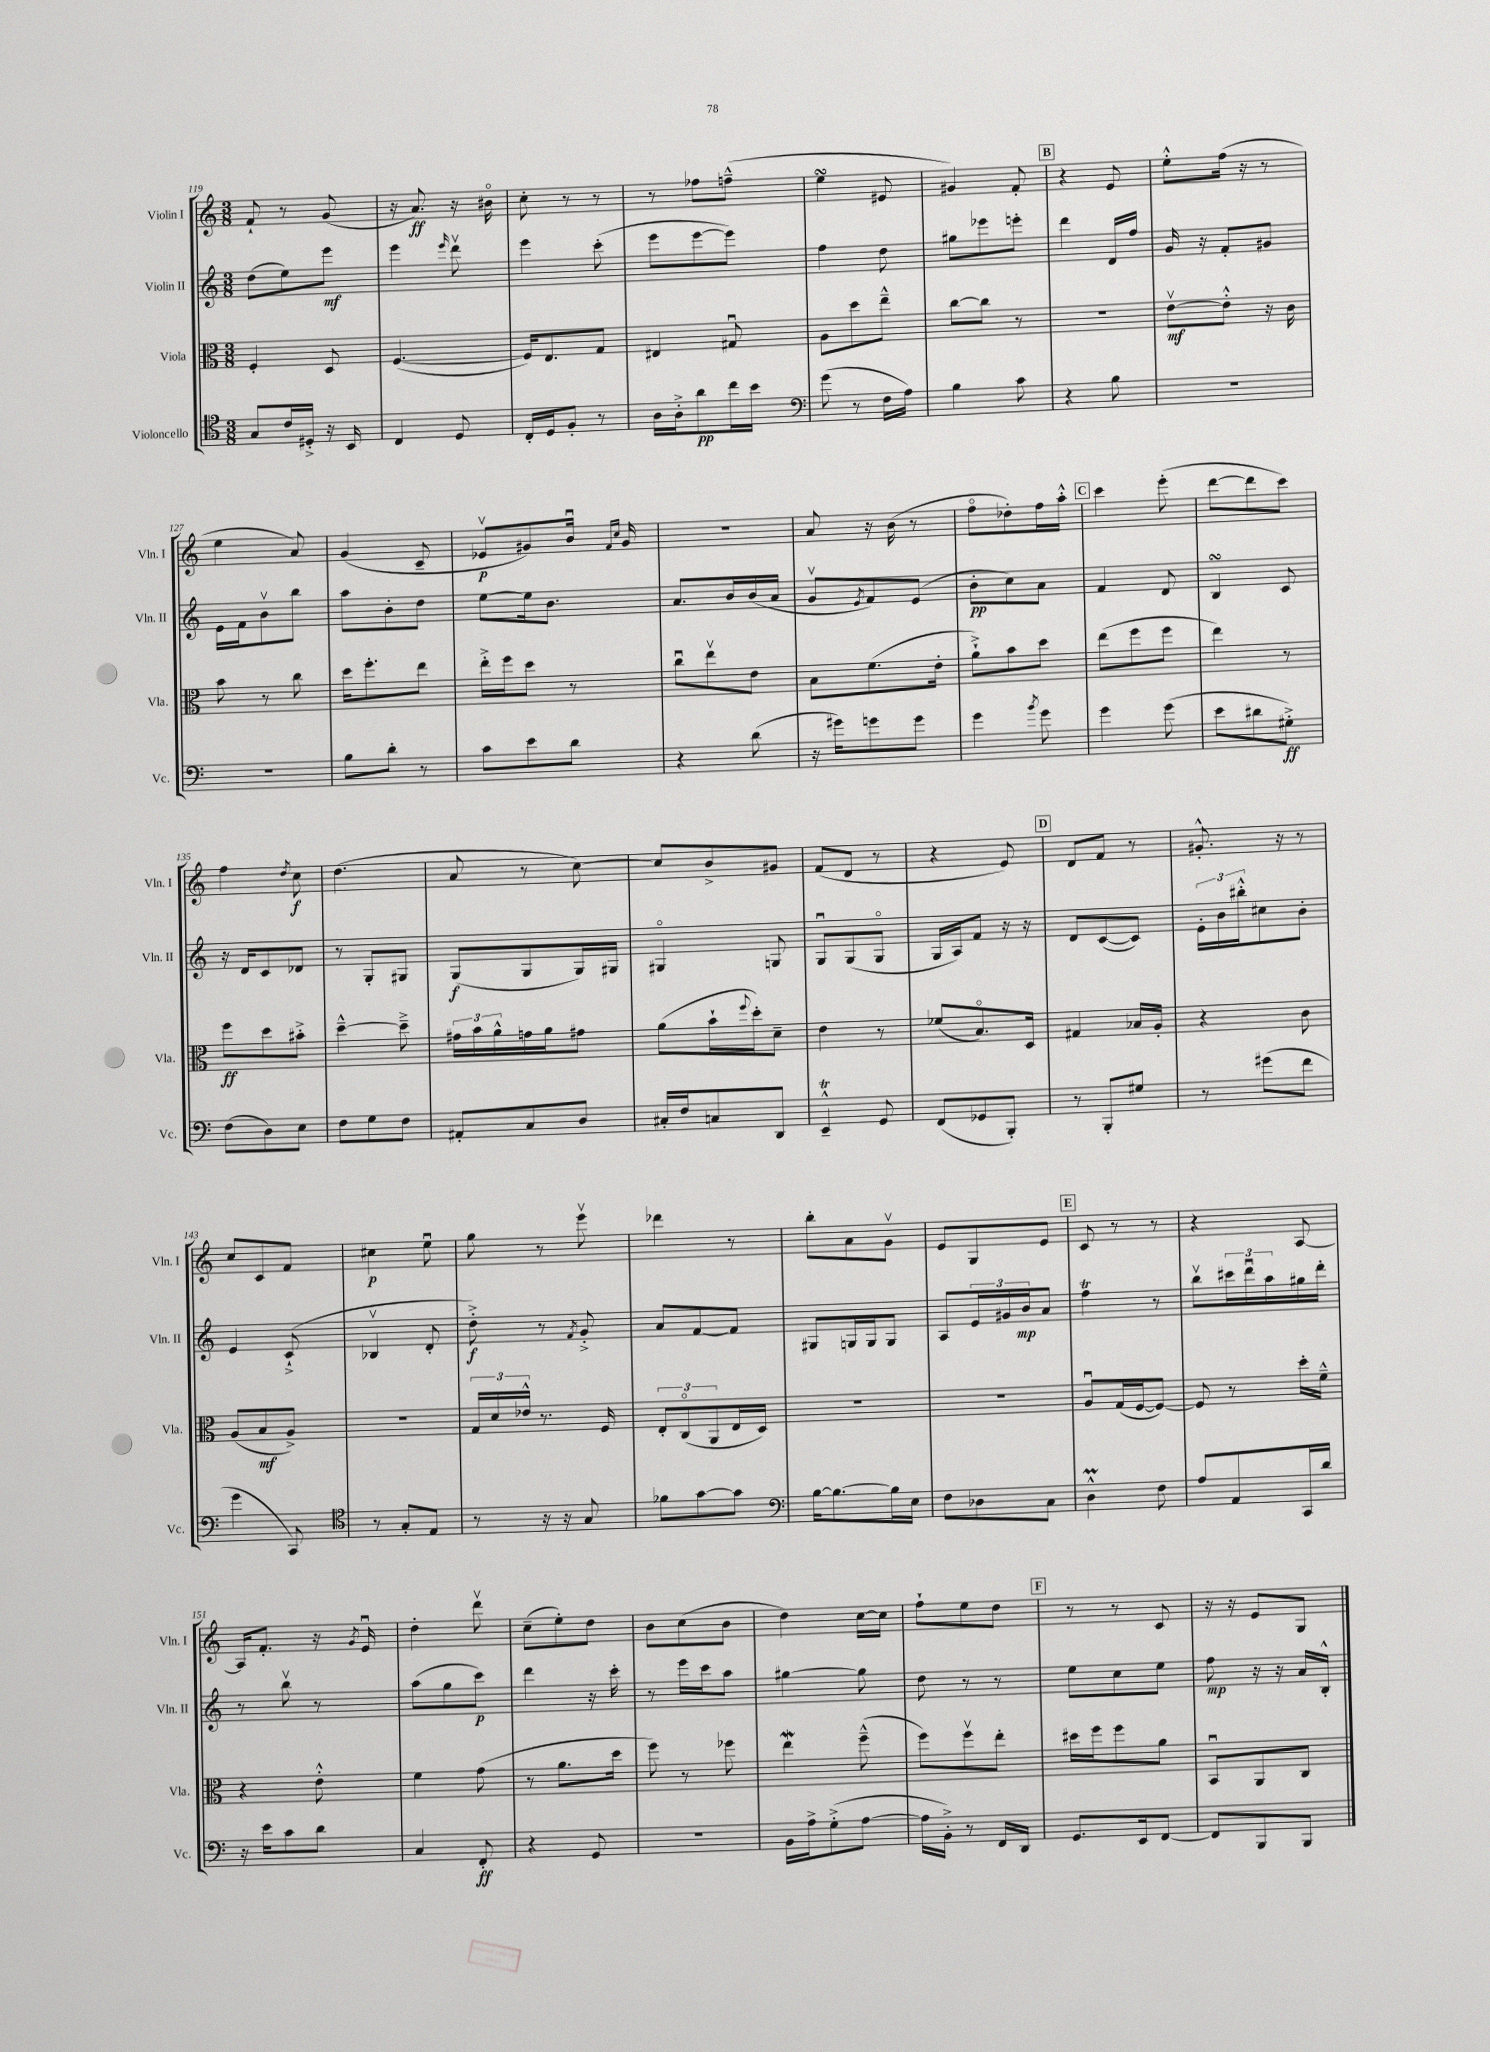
<<
\new StaffGroup <<
\new Staff = "s0" \with { instrumentName = "Violin I" shortInstrumentName = "Vln. I" } {
    \clef treble \key c \major \numericTimeSignature \time 3/8
    f'8-! r8 g'8( |
    r16 a'8.\ff) r16 bis'16\flageolet |
    c''8-. r8 r8 |
    r8 fes''8 f''8---^( |
    e''4\turn eis'8 |
    gis'4) f'8-. |
    \mark \markup { \box "B" } r4 e'8 |
    e''8-.-^ f''16( r16 r8 |
    e''4 a'8) |
    g'4( c'8-- |
    ees'8\upbow\p gis'8) b'16\downbow \grace { f'16 c''16 } gis'16 |
    R4. |
    a'8 r16 b'16( r8 |
    f''8\flageolet des''8-.) f''16 a''16-.-^ |
    \mark \markup { \box "C" } c'''4 e'''8-.( |
    d'''8~ d'''8 c'''8) |
    f''4 \acciaccatura { d''8 } c''8\f |
    d''4.( |
    a'8 r8 c''8~) |
    c''8 b'8-> gis'8 |
    f'8( d'8 r8 |
    r4 e'8) |
    \mark \markup { \box "D" } d'8 f'8 r8 |
    gis'8.-.-^ r16 r8 |
    c''8 c'8 f'8 |
    cis''4\p e''8\downbow |
    g''8 r8 e'''8\upbow |
    des'''4 r8 |
    b''8-. a'8 g'8\upbow |
    e'8 g8 e'8 |
    \mark \markup { \box "E" } c'8 r8 r8 |
    r4 a8~ |
    a16 f'8.-. r16 \acciaccatura { g'8 } e'16\downbow |
    d''4-. d'''8\upbow |
    c''8--( e''8-.) d''8 |
    b'8 c''8( b'8 |
    d''4) c''16~ c''16 |
    f''8-! e''8 d''8 |
    \mark \markup { \box "F" } r8 r8 c'8 |
    r16 r16 e'8 g8 \bar "|." |
}
\new Staff = "s1" \with { instrumentName = "Violin II" shortInstrumentName = "Vln. II" } {
    \clef treble \key c \major \numericTimeSignature \time 3/8
    d''8( e''8) e'''8\mf |
    e'''4 \grace { e'''16 } d'''8\upbow |
    e'''4 c'''8-.( |
    e'''8 e'''8~ e'''8) |
    f''4 d''8 |
    gis''8 ees'''8 e'''8-. |
    \mark \markup { \box "B" } d'''4 d'16 f''16 |
    g'16 r16 f'8-. gis'8 |
    e'16 f'16 b'8\upbow b''8 |
    a''8 b'8-. d''8 |
    e''8~ e''16 b'8. |
    a'8. b'16 b'16( a'16 |
    g'8\upbow \acciaccatura { e'8 } f'8) e'8( |
    b'8-.\pp c''8) a'8 |
    \mark \markup { \box "C" } f'4 d'8 |
    b4\turn c'8 |
    r16 d'16 c'8 des'8 |
    r8 g8-. gis8 |
    g8\f( g8 g16) gis16 |
    gis4\flageolet g8 |
    g8\downbow g8( g8\flageolet |
    g16 a16) f'8 r16 r16 |
    \mark \markup { \box "D" } d'8 c'8~( c'8) |
    \tuplet 3/2 { e'16-. b'16 bis''16-.-^ } cis''8 b'8-. |
    e'4 c'8-!->( |
    bes4\upbow d'8-. |
    d''8-.->\f) r8 \acciaccatura { f'8 } g'8-.-> |
    a'8 f'8~ f'8 |
    gis8 g16 g16 g8 |
    a8 \tuplet 3/2 { e'16 gis'16 b'16\mp } a'8 |
    \mark \markup { \box "E" } f''4\trill r8 |
    b''8\upbow \tuplet 3/2 { cis'''16 d'''16\downbow a''16 } gis''16 d'''16-. |
    r8 b''8\upbow r8 |
    a''8( g''8 c'''8\p) |
    d'''4 r16 c'''16-. |
    r8 e'''16 c'''16 a''8 |
    gis''4~ gis''8 |
    d''8 r8 r8 |
    \mark \markup { \box "F" } e''8 c''8 e''8 |
    f''8\mp r16 r16 a'16 b16-.-^ \bar "|." |
}
\new Staff = "s2" \with { instrumentName = "Viola" shortInstrumentName = "Vla." } {
    \clef alto \key c \major \numericTimeSignature \time 3/8
    f4-. d8 |
    f4.~( |
    f16) e8. g8 |
    eis4 gis8\downbow |
    a8 d''8 e''8---^ |
    c''8~ c''8 r8 |
    \mark \markup { \box "B" } R4. |
    e'8~\upbow\mf e'8-.-^ r16 c'16 |
    b'8 r8 c''8 |
    d''16 f''8.-. e''8 |
    e''16-.-> f''16 d''8 r8 |
    c''8\downbow e''8\upbow e'8 |
    b8 f'8.( e'16-. |
    a'8-!->) b'8 d''8 |
    \mark \markup { \box "C" } e''8( f''8 f''8 |
    e''4) r8 |
    f''8\ff d''8 bis'8-.-> |
    d''4~---^ d''8---> |
    \tuplet 3/2 { gis'16 b'16 a'16-^ } g'16 a'16 gis'8 |
    a'8( b'16-! \appoggiatura { f''8 } d''16-.) d'8-- |
    e'4 r8 |
    fes'8( b8.\flageolet) d16 |
    \mark \markup { \box "D" } gis4 bes16 a16-. |
    r4 c'8 |
    a8( b8\mf a8->) |
    R4. |
    \tuplet 3/2 { g16 d'16 ees'16-^ } r8. f16 |
    \tuplet 3/2 { e8-. c8\flageolet( a,8 } e16 d16) |
    R4. |
    R4. |
    \mark \markup { \box "E" } a8\downbow g16( f16~ f8~) |
    f8 r8 d''16-. f'16---^ |
    r4 e'8-.-^ |
    f'4 g'8( |
    r8 a'8. d''16 |
    f''8) r8 fes''8 |
    e''4\mordent f''8---^( |
    f''8) f''8\upbow e''8-. |
    \mark \markup { \box "F" } dis''16 f''16 f''8 a'8 |
    b,8\downbow a,8 c8 \bar "|." |
}
\new Staff = "s3" \with { instrumentName = "Violoncello" shortInstrumentName = "Vc." } {
    \clef tenor \key c \major \numericTimeSignature \time 3/8
    g8 c'16 dis16-.-> r16 b,16 |
    c4 d8 |
    c16-. d16 f8-. r8 |
    a16 a16-.-> a'8\pp c''16 b'16 |
    \clef bass g'8( r8 f16 a16) |
    b4 c'8 |
    \mark \markup { \box "B" } r4 b8 |
    R4. |
    R4. |
    b8 d'8-. r8 |
    c'8 e'8 d'8 |
    r4 d'8( |
    r16 gis'16) g'8 g'8 |
    g'4 \acciaccatura { b'8 } g'8 |
    \mark \markup { \box "C" } g'4 g'8( |
    e'8 dis'8 gis8-.->\ff) |
    f8( d8) e8 |
    f8 g8 f8 |
    ais,8-. c8 d8 |
    cis16-. f16 c8 d,8 |
    e,4---^\trill g,8 |
    f,8( ges,8 b,,8-.) |
    \mark \markup { \box "D" } r8 b,,8-. gis8 |
    r8 gis'8( f'8 |
    g'4 c,8) |
    \clef tenor r8 g8-. e8 |
    r8 r16 r16 g8 |
    fes'8 g'8~ g'8 |
    \clef bass b16~ b8.~ b16 e16 |
    f8 des8 c8 |
    \mark \markup { \box "E" } d4-^\prall f8 |
    a8 a,8 c,16 d'16 |
    r16 e'16 c'8 d'8 |
    c4 f,8-.\ff |
    r4 g,8 |
    R4. |
    b,16 a16-> g8-.->( a8~ |
    a16 b,16-.->) r8 f,16 d,16 |
    \mark \markup { \box "F" } g,8. e,16 f,8~ |
    f,8 b,,8 b,,8 \bar "|." |
}
>>
>>
\layout { \context { \Score currentBarNumber = #119 } }
